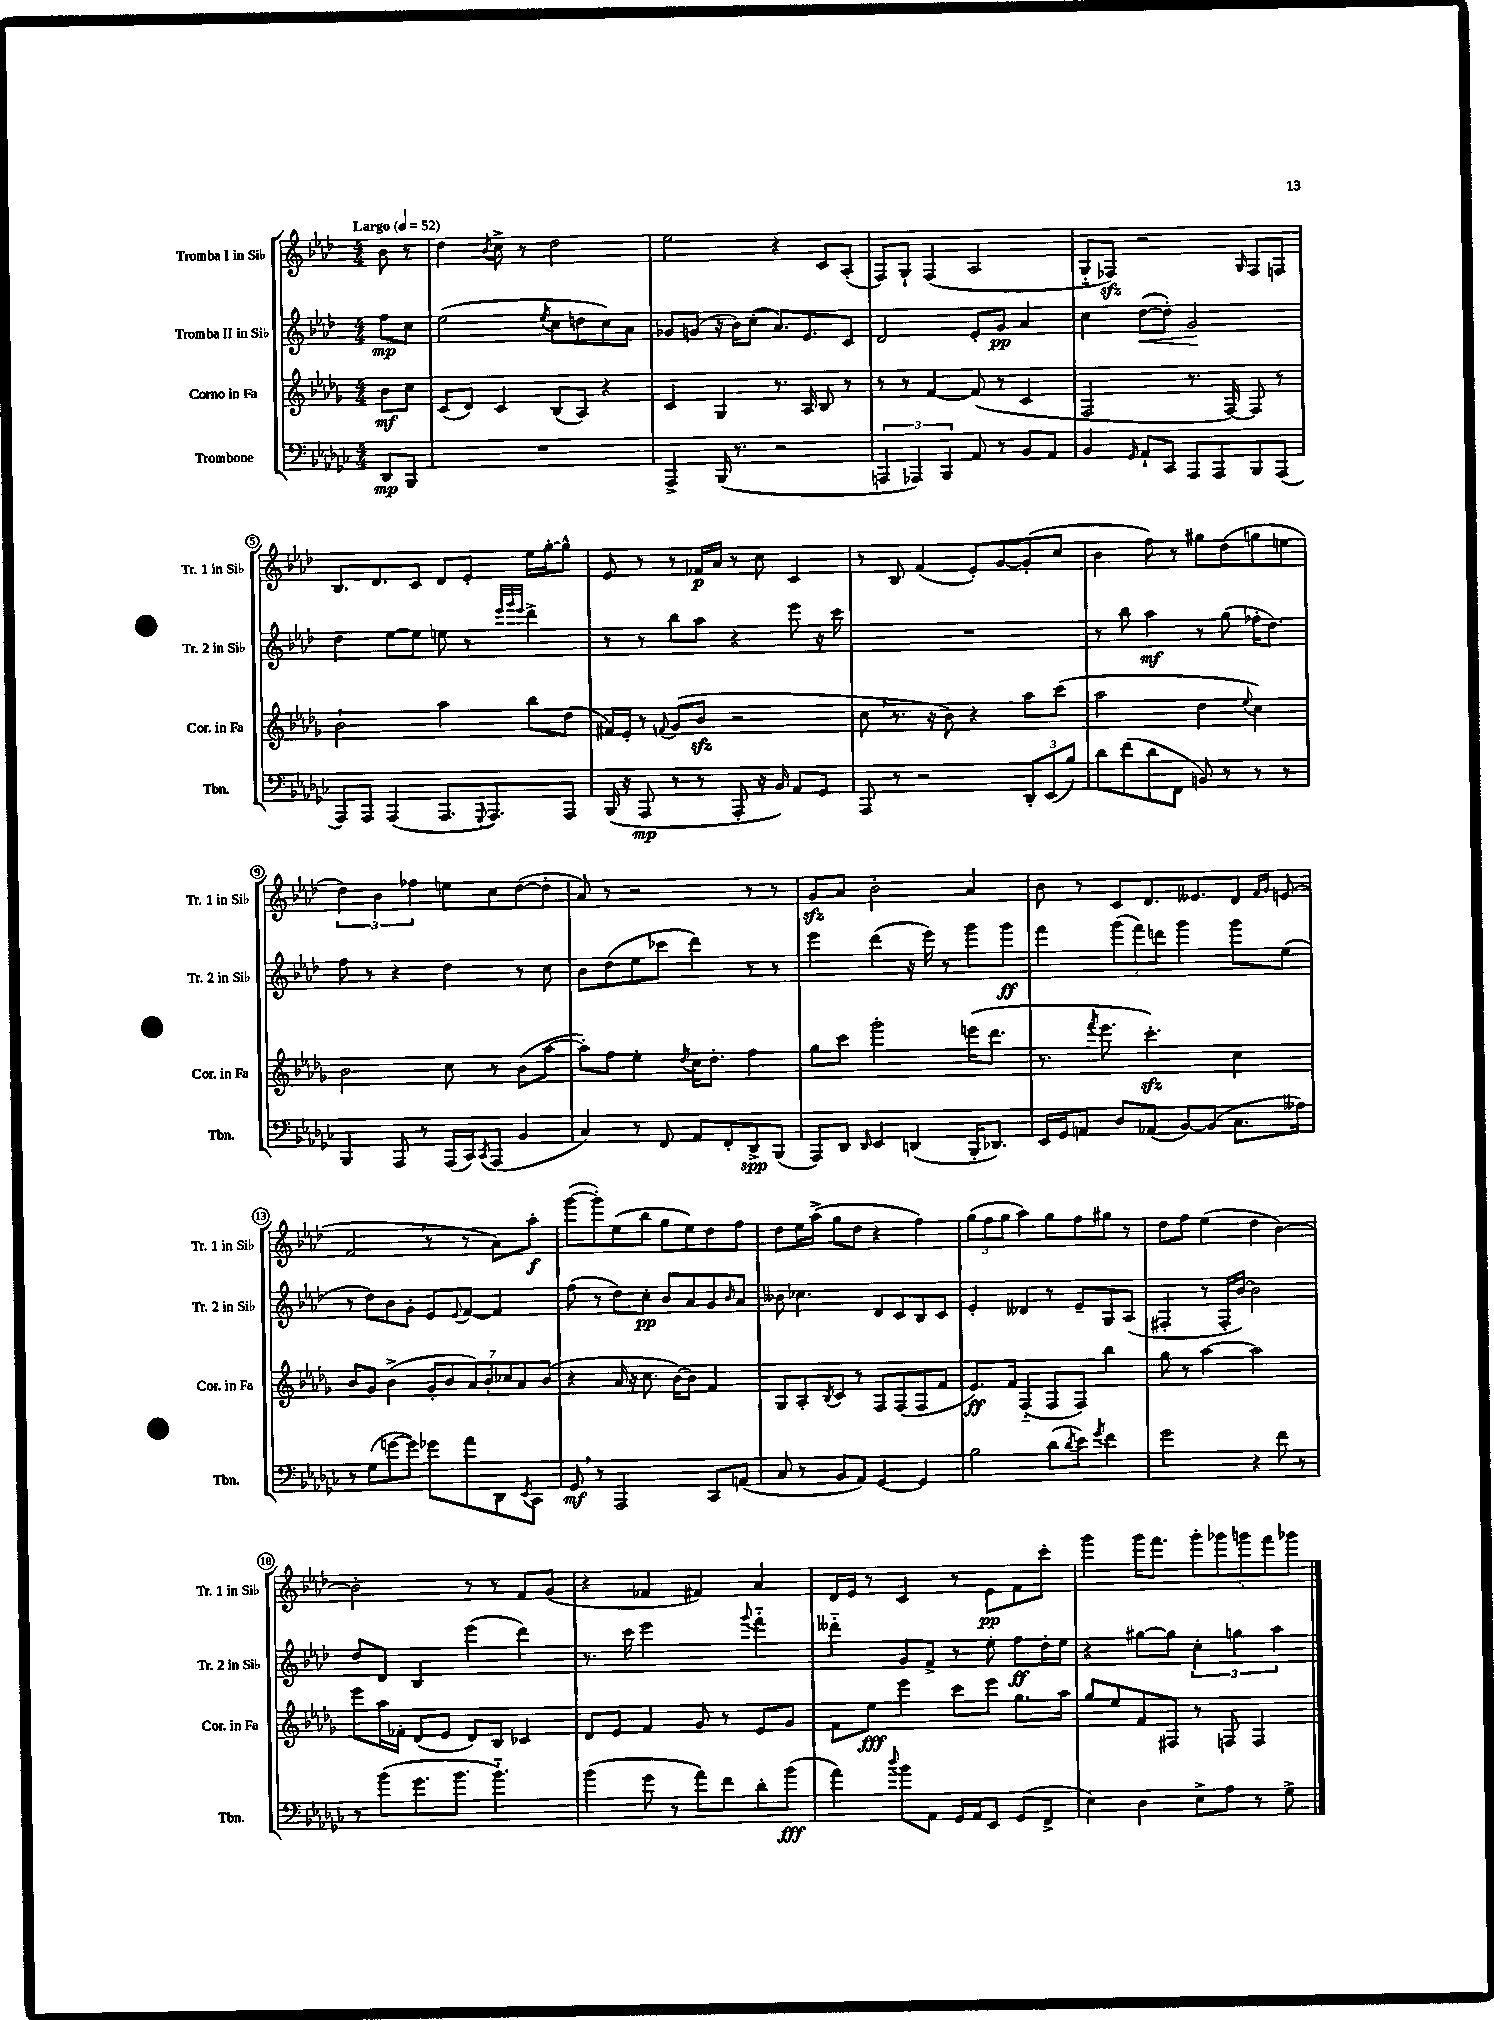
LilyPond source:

<<
\new StaffGroup <<
\new Staff = "s0" \with { instrumentName = "Tromba I in Sib" shortInstrumentName = "Tr. 1 in Sib" } {
    \clef treble \key aes \major \numericTimeSignature \time 4/4 \partial 4 \tempo "Largo" 4 = 52
    bes'8 r8 |
    des''4 \acciaccatura { bes'8 } c''8-> r8 des''2 |
    ees''2 r4 c'8 aes8-.( |
    f8) g8-! f4( aes2 |
    g8-_ fes8\sfz) r2 \grace { g16 } fes8 f8 |
    bes8. des'8. c'8 des'8 ees'8-. ees''16 g''16~-. g''8-^ |
    ees'8 r8 r8 fes'16\p aes'16 r8 c''8 c'4 |
    r8 bes8 f'4( ees'8-.) g'8~ g'8-.( c''8 |
    bes'4 f''8) r8 gis''8 des''8( g''8 e''8 |
    \tuplet 3/2 { des''4) bes'4 fes''4 } e''8 c''8 des''8~( des''8-. |
    aes'8) r8 r2 r8 r8 |
    g'8\sfz aes'8 bes'2-. aes'4 |
    bes'8 r8 c'8 des'8. eeses'8. des'8 \grace { f'16 g'16 } e'8( |
    f'2 \breathe r8 r8 aes'8) aes''8-.\f |
    g'''8~( g'''8-.) ees''8( bes''8 g''8 ees''8) des''8 f''8 |
    des''8 ees''16 aes''16->( g''8 des''8 r4 f''4) |
    \tuplet 3/2 { g''8( f''8 g''8 } aes''4) g''8 f''8 gis''8 r8 |
    des''8 f''8 ees''4( des''4 bes'4~) |
    bes'2-. r8 r8 f'8 g'8( |
    r4 fes'4 fis'4) aes'4 |
    des'16 ees'16 r8 c'4 r8 ees'8\pp f'8 c'''8-. |
    g'''4 g'''16 f'''8. \tuplet 5/4 { g'''8-. ges'''8 g'''8 f'''8 ges'''8 } \bar "|." |
}
\new Staff = "s1" \with { instrumentName = "Tromba II in Sib" shortInstrumentName = "Tr. 2 in Sib" } {
    \clef treble \key aes \major \numericTimeSignature \time 4/4 \partial 4
    f''8\mp c''8 |
    ees''2( \acciaccatura { ees''8 } c''8 d''8 c''8) aes'8 |
    ges'8 g'8( r16 bes'16) c''8-.( aes'8.) ees'8. c'8 |
    des'2 ees'8-. g'8\pp aes'4 |
    c''4 des''8~\<( des''8-.) g'2\! |
    des''4 ees''8~ ees''8 e''8 r8 \grace { ees'''32 g'''32 ees'''32 } des'''4-> |
    r8 r8 bes''8 aes''8 r4 ees'''8 r16 c'''16 |
    R1 |
    r8 bes''8 aes''4\mf r8 g''8( fes''16-. des''8.) |
    f''8 r8 r4 des''4 r8 c''8 |
    bes'8 des''8( ees''8 ces'''8 des'''4) r8 r8 |
    ees'''4 des'''4( r16 ees'''16) r8 g'''8 g'''8\ff |
    f'''4 \tuplet 3/2 { g'''8( f'''8) d'''8 } g'''4 g'''8 ees''8( |
    r8 des''8) bes'8 g'8-. ees'8 \appoggiatura { ees'8 } f'8~ f'4 |
    f''8( r8 des''8) c''8-.\pp bes'8 aes'8 g'8 \grace { bes'16 } aes'8 |
    beses'8 ces''4. des'8 c'8 bes8 c'8 |
    ees'4-. deses'4 r8 ees'8-- g8 aes8( |
    fis4-. r8 fis16-. bes'16~) bes'2 |
    des''8 des'8 bes4 ees'''4( des'''4) |
    r8. c'''16 ees'''2 \appoggiatura { g'''8 } f'''4-_ |
    deses'''4-_ g'8 f'8-> r8 ees''8-. f''8\ff des''16-. ees''16 |
    r4 gis''8~ gis''8 \tuplet 3/2 { c''4-. g''4 aes''4 } \bar "|." |
}
\new Staff = "s2" \with { instrumentName = "Corno in Fa" shortInstrumentName = "Cor. in Fa" } {
    \clef treble \key des \major \numericTimeSignature \time 4/4 \partial 4
    bes'8\mf c''8 |
    c'8( des'8) c'4 bes8( aes8) r4 |
    c'4 ges4 r8. aes16 bes8 r8 |
    r8 r8 f'4~ f'8( r8 c'4 |
    f2 r8. f16~) f8 r8 |
    bes'2-! aes''4 bes''8 des''8( |
    fis'16) ees'16-. r8 \appoggiatura { f'8 } ges'8( bes'8\sfz r2 |
    c''8 \breathe r8. r16 bes'8) r4 aes''8 c'''8( |
    aes''2 des''4 \appoggiatura { ees''8 } c''4) |
    bes'2 c''8 r8 bes'8( aes''8~ |
    aes''8-.) f''8 ees''4-. \acciaccatura { des''8 } c''16 des''8.-. f''4 |
    ges''8 c'''8 ges'''2-. e'''16( des'''8. |
    r8. \acciaccatura { f'''8 } ees'''8. c'''4.-.\sfz) c''4 |
    bes'8 ges'8 bes'4->( \tuplet 7/4 { ges'8-. bes'8 aes'8) bes'8-. ces''8 aes'8 bes'8( } |
    r4 aes'16 r16 c''8. bes'16~) bes'8 f'4 |
    ges8 aes8-. \acciaccatura { bes8 } c'8 r8 f8 f8( f8 f'8 |
    ees'8.\ff) f'16 f4-_( f8 f8) bes''4 |
    ges''8 r8 aes''4~ aes''2 |
    ees'''8 aes''16 fes'16-. des'8( ees'8 des'8) bes8 ces'4 |
    des'8 ees'8 f'4 ges'8 r8 ees'8 ges'8 |
    f'8 ees''8\fff ees'''4 c'''8 ees'''8 ges''8. aes''16 |
    ges''8 ees''8 f'8 fis8 r8 f8 f4 \bar "|." |
}
\new Staff = "s3" \with { instrumentName = "Trombone" shortInstrumentName = "Tbn." } {
    \clef bass \key ges \major \numericTimeSignature \time 4/4 \partial 4
    des,8\mp bes,,8 |
    R1 |
    aes,,4-> bes,,16( r8. r2 |
    \tuplet 3/2 { a,,4 aes,,4) bes,,4 } aes,8 r8 bes,8 aes,8 |
    bes,4 \grace { ges,16 } aes,8-! ces,8 aes,,8 aes,,8 bes,,8 aes,,8( |
    aes,,8) aes,,8 aes,,4( aes,,8. \appoggiatura { ges,,8 } aes,,8.) aes,,8 |
    bes,,16( r16 aes,,8\mp r8 r8 aes,,8-. r16 bes,16) aes,8 ges,8 |
    aes,,8 r8 r2 \tuplet 3/2 { des,8-. ees,8( bes8) } |
    des'8 f'8( des'8 f,8 b,8) r8 r8 r8 |
    bes,,4 aes,,8 r8 aes,,16( ces,16) \acciaccatura { ces,8 } aes,,8( bes,4 |
    ces4) r8 f,8 aes,8 f,8-. des,8->\spp bes,,8( |
    aes,,8) des,8 \grace { des,16 } ees,4 d,4( bes,,16-. des,8.) |
    ees,16 ges,16 a,8 des8 aes,8( bes,8~) bes,8( ces8. aeses16) |
    r8 ges8( g'8~ g'8) ges'8 aes'8 des,8 \acciaccatura { ees,8 } ces,8 |
    ges,8\mf \breathe r8 aes,,2 ces,8 a,8( |
    ces8 r8 bes,8 aes,8) ges,4~ ges,4 |
    bes2 des'8( \acciaccatura { des'8 } ees'8) \acciaccatura { ges'8 } f'4 |
    ges'2 r4 f'8 r8 |
    r8 bes'8( ges'8. bes'8. bes'4.-_) |
    bes'4( ges'8 r8 aes'8) f'8 des'8-. bes'8\fff( |
    aes'4) \appoggiatura { des''8 } bes'8 aes,8 ges,16 aes,16 ees,8 ges,8( f,8-> |
    ees4) des4 ees8-> aes8 r8 ges8-> \bar "|." |
}
>>
>>
\layout { \context { \Score \override BarNumber.stencil = #(make-stencil-circler 0.1 0.3 ly:text-interface::print) } }
